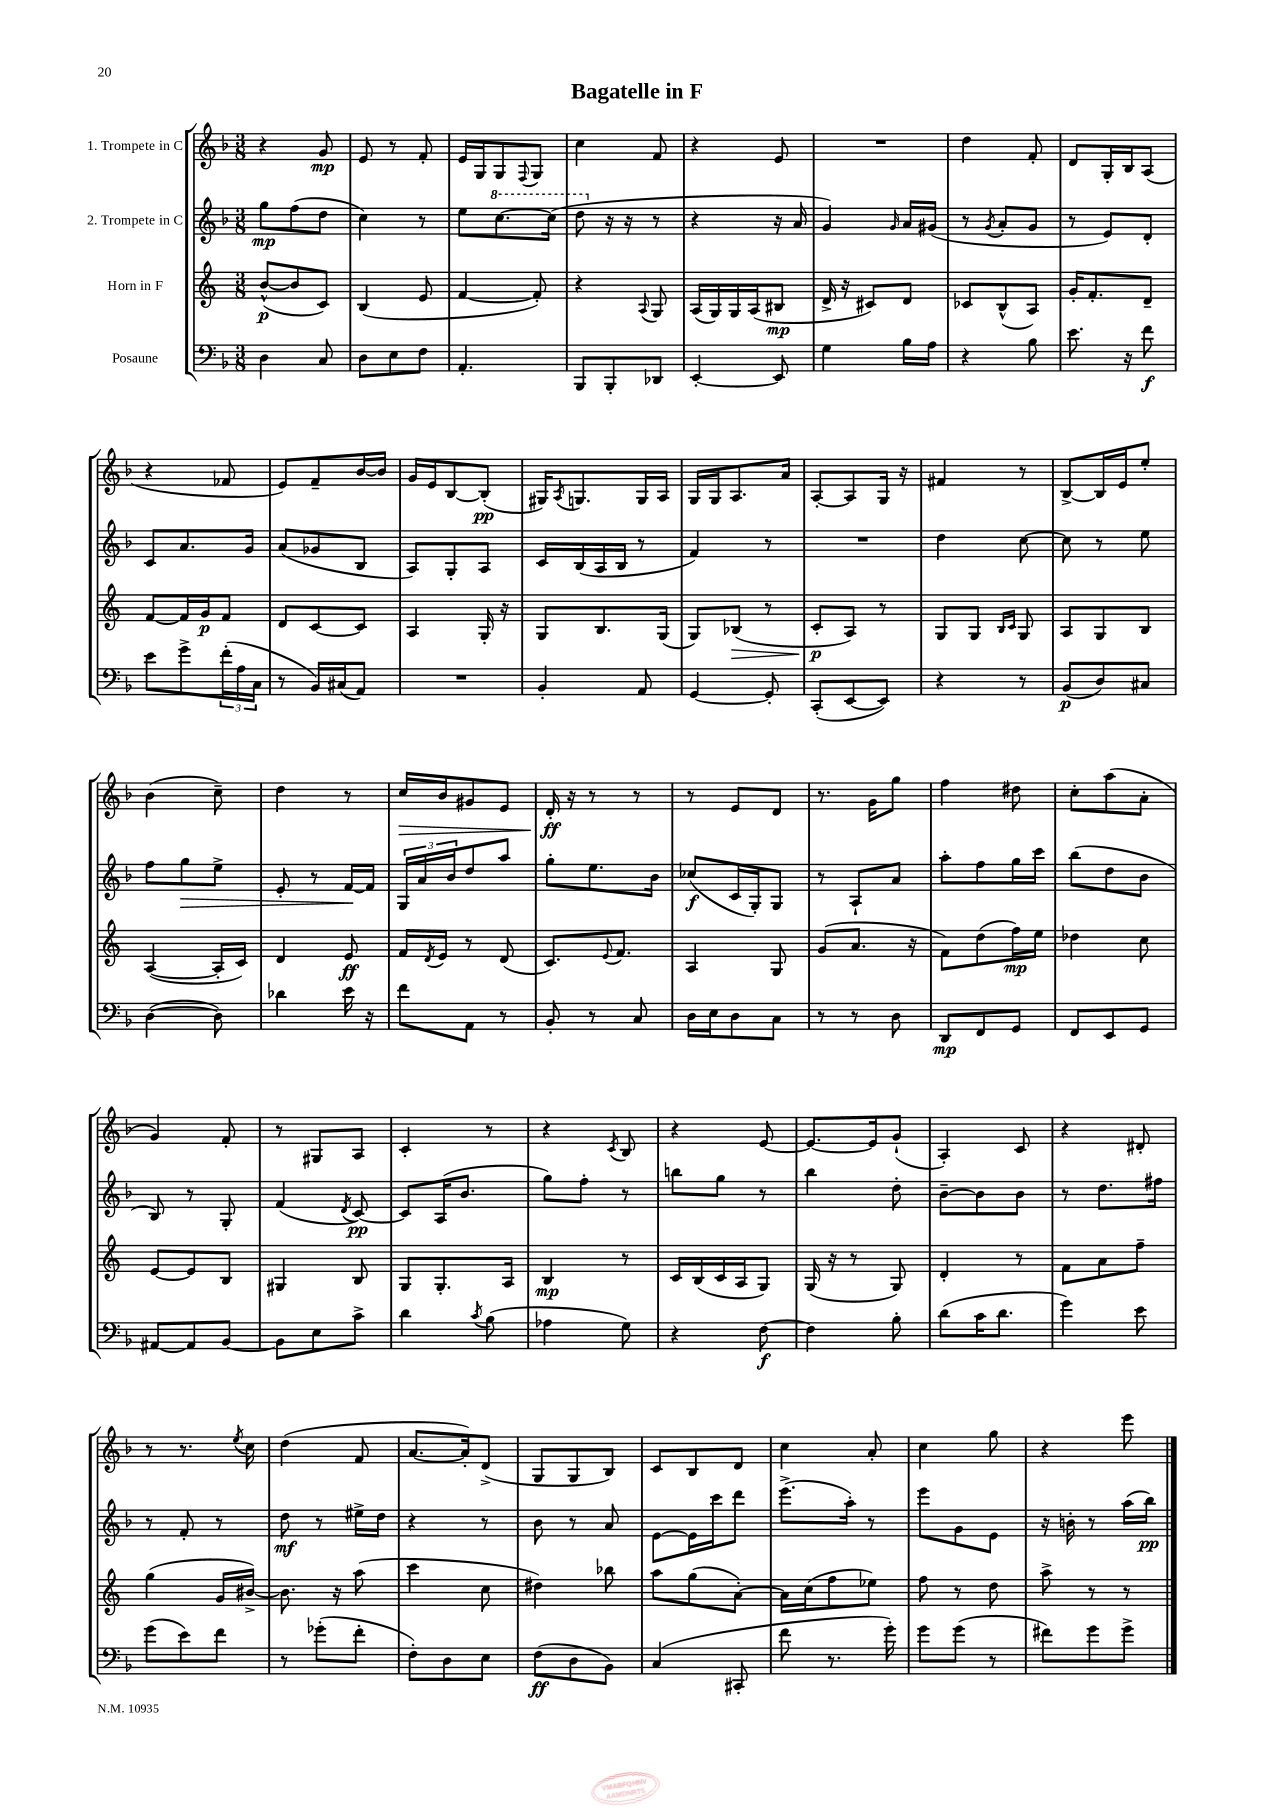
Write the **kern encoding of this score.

**kern	**dynam	**kern	**dynam	**kern	**dynam	**kern	**dynam
*part4	*part4	*part3	*part3	*part2	*part2	*part1	*part1
*staff4	*staff4	*staff3	*staff3	*staff2	*staff2	*staff1	*staff1
*I"Posaune	*	*I"Horn in F	*	*I"2. Trompete in C	*	*I"1. Trompete in C	*
*clefF4	*	*clefG2	*	*clefG2	*	*clefG2	*
*k[b-]	*	*k[]	*	*k[b-]	*	*k[b-]	*
*M3/8	*	*M3/8	*	*M3/8	*	*M3/8	*
=1	=1	=1	=1	=1	=1	=1	=1
4D\	.	([8b^^/L	p	8gg\L	mp	4r	.
.	.	8b/]	.	(8ff\	.	.	.
8C/	.	8c/J)	.	8dd\J	.	8g/	mp
=2	=2	=2	=2	=2	=2	=2	=2
8D\L	.	(4B/	.	4cc\)	.	8e/	.
8E\	.	.	.	.	.	8r	.
8F\J	.	8e/	.	8r	.	8f'/	.
=3	=3	=3	=3	=3	=3	=3	=3
4.AA'/	.	[4f/	.	8ee\L	.	16e/LL	.
.	.	.	.	.	.	16G/J	.
*	*	*	*	*8va	*	*	*
.	.	.	.	[8.ccc\	.	8G/	.
.	.	.	.	.	.	8qqF/	.
.	.	8f'/])	.	.	.	8G/J	.
.	.	.	.	(16ccc\Jk]	.	.	.
=4	=4	=4	=4	=4	=4	=4	=4
8BBB-/L	.	4r	.	8ddd\	.	4cc\	.
*	*	*	*	*X8va	*	*	*
8BBB-'/	.	.	.	16r	.	.	.
.	.	.	.	16r	.	.	.
.	.	8qqA/	.	.	.	.	.
8DD-X/J	.	8G/	.	8r	.	8f/	.
=5	=5	=5	=5	=5	=5	=5	=5
[4EE'/	.	(16A/LL	.	4r	.	4r	.
.	.	16G/)	.	.	.	.	.
.	.	16G/	.	.	.	.	.
.	.	(16A/J	.	.	.	.	.
8EE/]	.	8B#X/J	mp	16r	.	8e/	.
.	.	.	.	16a/	.	.	.
=6	=6	=6	=6	=6	=6	=6	=6
4G\	.	16d^/	.	4g/)	.	4.r	.
.	.	16r	.	.	.	.	.
.	.	8c#X/L)	.	.	.	.	.
.	.	.	.	16qqg/	.	.	.
16B-\LL	.	8d/J	.	16a/LL	.	.	.
16A\JJ	.	.	.	(16g#X/JJ	.	.	.
=7	=7	=7	=7	=7	=7	=7	=7
4r	.	8c-X/L	.	8r	.	4dd\	.
.	.	.	.	8qg/	.	.	.
.	.	(8B^^/	.	8a'/L	.	.	.
8B-\	.	8A/J)	.	8g/J	.	8f'/	.
=8	=8	=8	=8	=8	=8	=8	=8
8.e\	.	16g'/KL	.	8r	.	8d/L	.
.	.	8.f'/	.	.	.	.	.
.	.	.	.	8e/L)	.	16G'/L	.
16r	.	.	.	.	.	16B-/J	.
8f\	f	8d~/J	.	8d'/J	.	(8A/J	.
!!LO:LB:g=z
=9	=9	=9	=9	=9	=9	=9	=9
8e\L	.	[8f/L	.	8c/L	.	4r	.
8g^\	.	16f/L]	.	8.a/	.	.	.
.	.	16g/J	p	.	.	.	.
(24f'\L	.	8f/J	.	.	.	8f-X/	.
24A\	.	.	.	.	.	.	.
.	.	.	.	16g/Jk	.	.	.
24C\JJ	.	.	.	.	.	.	.
=10	=10	=10	=10	=10	=10	=10	=10
8r	.	8d/L	.	(8a/L	.	8e/L)	.
16BB-/LL)	.	[8c/	.	8g-X/	.	8f~/	.
(16C#X/J	.	.	.	.	.	.	.
8AA/J)	.	8c/J]	.	8B-/J	.	[16b-/L	.
.	.	.	.	.	.	16b-/JJ]	.
=11	=11	=11	=11	=11	=11	=11	=11
4.r	.	4A/	.	8A/L)	.	16g/LL	.
.	.	.	.	.	.	16e/J	.
.	.	.	.	8G'/	.	[8B-/	.
.	.	16G'/	.	8A/J	.	(8B-'/J]	pp
.	.	16r	.	.	.	.	.
=12	=12	=12	=12	=12	=12	=12	=12
4BB-'/	.	8G/L	.	16c/LL	.	16G#X/KL)	.
.	.	.	.	.	.	8qA/	.
.	.	.	.	(16B-/	.	8.Gn/	.
.	.	8.B/	.	16A/	.	.	.
.	.	.	.	16B-/JJ	.	.	.
8AA/	.	.	.	8r	.	16G/L	.
.	.	(16G/Jk	.	.	.	16A/JJ	.
=13	=13	=13	=13	=13	=13	=13	=13
[4GG/	.	8G/L)	.	4f/)	.	16G/LL	.
.	.	.	.	.	.	16G/J	.
!	!	!	!LO:HP:b	!	!	!	!
.	.	(8B-X/J	>	.	.	8.A/	.
8GG'/]	.	8r	.	8r	.	.	.
.	.	.	.	.	.	16a/Jk	.
=14	=14	=14	=14	=14	=14	=14	=14
(8CC'/L	.	8c'/L	p	4.r	.	[8A'/L	.
[8EE/	.	8A/J)	]	.	.	8A/]	.
8EE/J])	.	8r	.	.	.	16G/Jk	.
.	.	.	.	.	.	16r	.
=15	=15	=15	=15	=15	=15	=15	=15
4r	.	8G/L	.	4dd\	.	4f#X/	.
.	.	8G/J	.	.	.	.	.
.	.	16qqB/LL	.	.	.	.	.
.	.	16qqc/JJ	.	.	.	.	.
8r	.	8G/	.	[8cc\	.	8r	.
=16	=16	=16	=16	=16	=16	=16	=16
(8BB-/L	p	8A/L	.	8cc\]	.	[8B-^/L	.
8D/)	.	8G/	.	8r	.	16B-/L]	.
.	.	.	.	.	.	16e/J	.
8C#X/J	.	8B/J	.	8ee\	.	8ee'/J	.
!!LO:LB:g=z
=17	=17	=17	=17	=17	=17	=17	=17
([4D\	.	([4A/	.	8ff\L	.	(4b-\	.
!	!	!	!	!	!LO:HP:b	!	!
.	.	.	.	8gg\	>	.	.
8D\])	.	16A'/LL]	.	8ee^\J	.	8cc~\)	.
.	.	16c/JJ)	.	.	.	.	.
=18	=18	=18	=18	=18	=18	=18	=18
4d-X\	.	4d/	.	8e'/	.	4dd\	.
.	.	.	.	8r	.	.	.
16e\	.	8e/	ff	[16f/LL	.	8r	.
16r	.	.	.	16f/JJ]	]	.	.
=19	=19	=19	=19	=19	=19	=19	=19
!	!	!	!	!	!	!	!LO:HP:b
8f\L	.	16f/LL	.	24G/LL	.	16cc/LL	>
.	.	.	.	24a/	.	.	.
.	.	8qd/	.	.	.	.	.
.	.	16e/JJ	.	.	.	16b-/J	.
.	.	.	.	24b-/J	.	.	.
8AA\J	.	8r	.	8dd/	.	8g#X/	.
8r	.	(8d/	.	8aa/J	.	8e/J	.
=20	=20	=20	=20	=20	=20	=20	=20
8BB-'/	.	8.c/L)	.	8gg'\L	.	16d'/	ff
.	.	.	.	.	.	16r	]
8r	.	.	.	8.ee\	.	8r	.
.	.	8qqe/	.	.	.	.	.
.	.	8.f/J	.	.	.	.	.
8C/	.	.	.	.	.	8r	.
.	.	.	.	16b-\Jk	.	.	.
=21	=21	=21	=21	=21	=21	=21	=21
16D\LL	.	4A/	.	(8cc-X/L	f	8r	.
16E\J	.	.	.	.	.	.	.
8D\	.	.	.	16c/L	.	8e/L	.
.	.	.	.	16G'/J)	.	.	.
8C\J	.	8G/	.	8G/J	.	8d/J	.
=22	=22	=22	=22	=22	=22	=22	=22
8r	.	(8g/L	.	8r	.	8.r	.
8r	.	8.a/J	.	8A`/L	.	.	.
.	.	.	.	.	.	16g\KL	.
8D\	.	.	.	8a/J	.	8gg\J	.
.	.	16r	.	.	.	.	.
=23	=23	=23	=23	=23	=23	=23	=23
8DD/L	mp	8f\L)	.	8aa'\L	.	4ff\	.
8FF/	.	(8dd\	.	8ff\	.	.	.
8GG/J	.	16ff\L)	mp	16gg\L	.	8dd#X\	.
.	.	16ee\JJ	.	16ccc\JJ	.	.	.
=24	=24	=24	=24	=24	=24	=24	=24
8FF/L	.	4dd-X\	.	(8bb-\L	.	8cc'\L	.
8EE/	.	.	.	8dd\	.	(8aa\	.
8GG/J	.	8cc\	.	8b-\J	.	8a'\J	.
!!LO:LB:g=z
=25	=25	=25	=25	=25	=25	=25	=25
[8AA#X/L	.	[8e/L	.	8B-/)	.	4g/)	.
8AA#/]	.	8e/]	.	8r	.	.	.
[8BB-/J	.	8B/J	.	8G'/	.	8f'/	.
=26	=26	=26	=26	=26	=26	=26	=26
8BB-\L]	.	4G#X/	.	(4f/	.	8r	.
8E\	.	.	.	.	.	8G#X/L	.
.	.	.	.	8qd/	.	.	.
8c^\J	.	8B/	.	[8c/)	pp	8A/J	.
=27	=27	=27	=27	=27	=27	=27	=27
4d\	.	8G/L	.	8c/L]	.	4c'/	.
.	.	8.G'/	.	(16A/K	.	.	.
.	.	.	.	8.b-/J	.	.	.
8qc/	.	.	.	.	.	.	.
(8B-\	.	.	.	.	.	8r	.
.	.	16A/Jk	.	.	.	.	.
=28	=28	=28	=28	=28	=28	=28	=28
4A-X\	.	4B/	mp	8gg\L)	.	4r	.
.	.	.	.	8ff'\J	.	.	.
.	.	.	.	.	.	8qc/	.
8G\)	.	8r	.	8r	.	8B-/	.
=29	=29	=29	=29	=29	=29	=29	=29
4r	.	16c/LL	.	8bbn\L	.	4r	.
.	.	(16B/	.	.	.	.	.
.	.	16c/	.	8gg\J	.	.	.
.	.	16A/J	.	.	.	.	.
[8F\	f	8G/J)	.	8r	.	[8e/	.
=30	=30	=30	=30	=30	=30	=30	=30
4F\]	.	(16G/	.	4bb-\	.	8.e/L_	.
.	.	16r	.	.	.	.	.
.	.	8r	.	.	.	.	.
.	.	.	.	.	.	16e/k]	.
8B-'\	.	8G/)	.	8dd'\	.	(8g`/J	.
=31	=31	=31	=31	=31	=31	=31	=31
(8d\L	.	4d'/	.	[8b-~\L	.	4A'/)	.
16c\K	.	.	.	8b-\]	.	.	.
8.d\J	.	.	.	.	.	.	.
.	.	8r	.	8b-\J	.	8c/	.
=32	=32	=32	=32	=32	=32	=32	=32
4g\)	.	8f\L	.	8r	.	4r	.
.	.	8a\	.	8.dd\L	.	.	.
8e\	.	8ff~\J	.	.	.	8d#X'/	.
.	.	.	.	16ff#X\Jk	.	.	.
!!LO:LB:g=z
=33	=33	=33	=33	=33	=33	=33	=33
(8g\L	.	(4gg\	.	8r	.	8r	.
8e\)	.	.	.	8f'/	.	8.r	.
8f\J	.	16g/LL	.	8r	.	.	.
.	.	.	.	.	.	8qee/	.
.	.	[16b#X^/JJ)	.	.	.	16cc\	.
=34	=34	=34	=34	=34	=34	=34	=34
8r	.	8.b#\]	.	8dd\	mf	(4dd\	.
(8g-X'\L	.	.	.	8r	.	.	.
.	.	16r	.	.	.	.	.
8f'\J	.	(8aa\	.	16ee#X^\LL	.	8f/	.
.	.	.	.	16dd\JJ	.	.	.
=35	=35	=35	=35	=35	=35	=35	=35
8F'\L)	.	4ccc\	.	4r	.	[8.a/L	.
8D\	.	.	.	.	.	.	.
.	.	.	.	.	.	16a'/k])	.
8E\J	.	8cc\	.	8r	.	(8d^/J	.
=36	=36	=36	=36	=36	=36	=36	=36
(8F\L	ff	4dd#X\)	.	8b-\	.	8G/L	.
8D\	.	.	.	8r	.	8G/	.
8BB-\J)	.	8bb-X\	.	8a/	.	8B-/J)	.
=37	=37	=37	=37	=37	=37	=37	=37
(4C/	.	8aa\L	.	[8e\L	.	8c/L	.
.	.	(8gg\	.	16e\L]	.	8B-/	.
.	.	.	.	16ccc\J	.	.	.
8CC#X'/	.	[8a'\J)	.	8ddd\J	.	8d/J	.
=38	=38	=38	=38	=38	=38	=38	=38
8f\	.	16a\LL]	.	(8.eee^\L	.	4cc\	.
.	.	(16cc\J	.	.	.	.	.
8.r	.	8ff\	.	.	.	.	.
.	.	.	.	16aa'\Jk)	.	.	.
.	.	8ee-X\J)	.	8r	.	8a'/	.
16g'\)	.	.	.	.	.	.	.
=39	=39	=39	=39	=39	=39	=39	=39
8g\L	.	8ff\	.	8eee\L	.	4cc\	.
(8g\J	.	8r	.	8g\	.	.	.
8r	.	8dd\	.	8e\J	.	8gg\	.
=40	=40	=40	=40	=40	=40	=40	=40
8f#X\L)	.	8aa^\	.	16r	.	4r	.
.	.	.	.	16bn'\	.	.	.
8g\	.	8r	.	8r	.	.	.
8g^\J	.	8r	.	(16aa\LL	.	8eee\	.
.	.	.	.	16bb-\JJ)	pp	.	.
==	==	==	==	==	==	==	==
*-	*-	*-	*-	*-	*-	*-	*-
